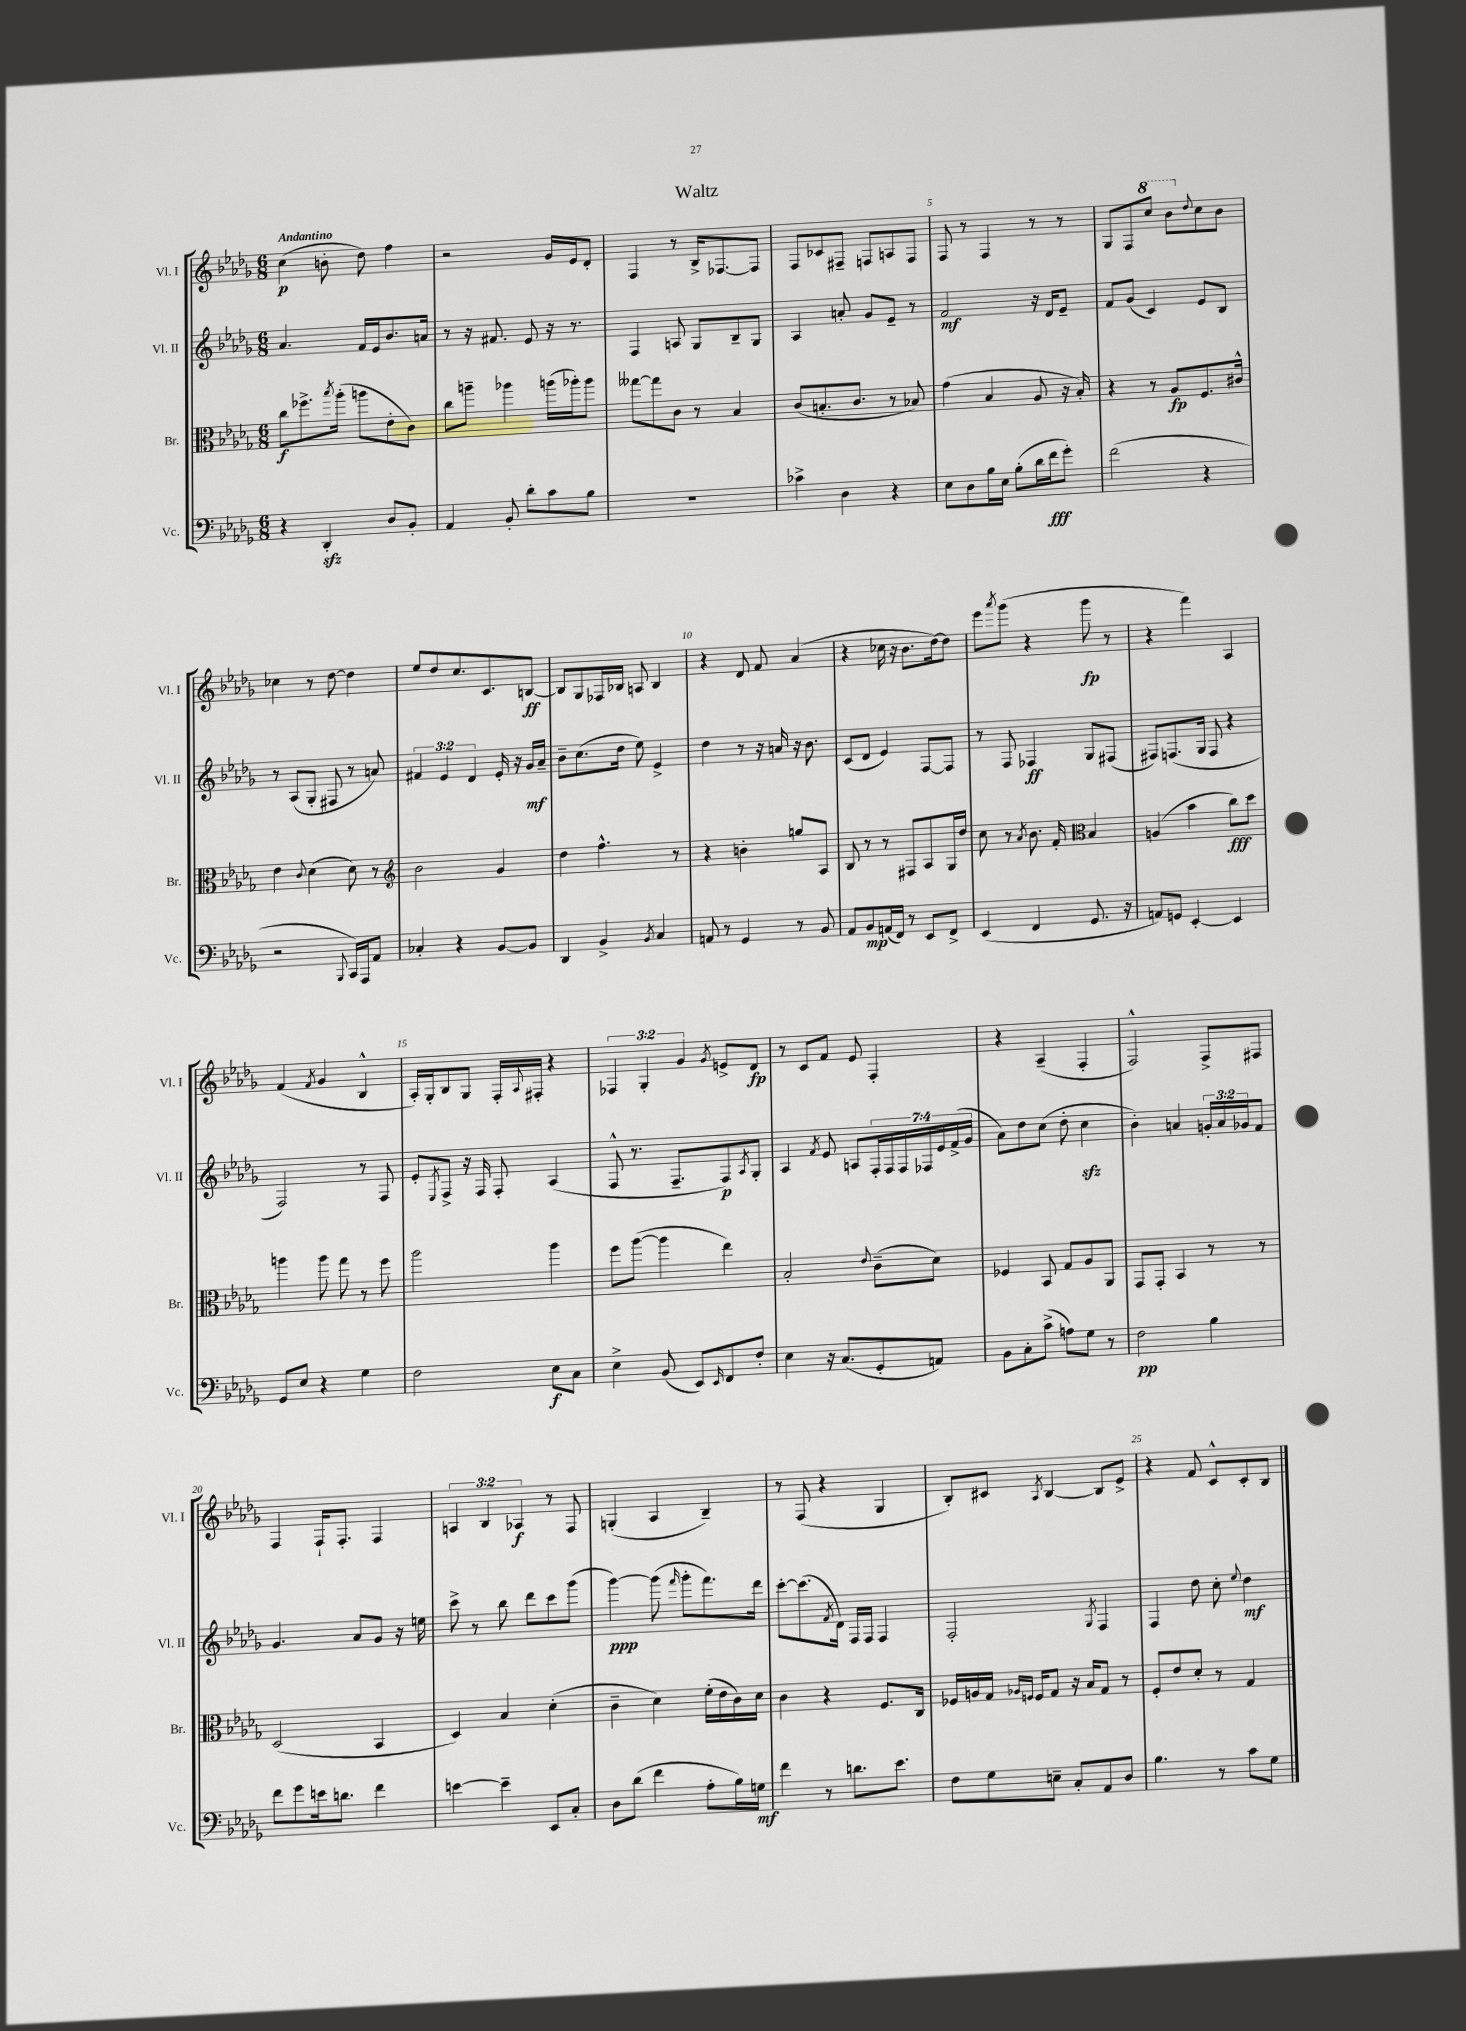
\header { title = "Waltz" }
<<
\new StaffGroup <<
\new Staff = "s0" \with { instrumentName = "Vl. I" shortInstrumentName = "Vl. I" } {
    \clef treble \key des \major \numericTimeSignature \time 6/8 \override Staff.TupletNumber.text = #tuplet-number::calc-fraction-text \tempo "Andantino"
    c''4\p( b'8-. des''8) f''4 |
    r2 ges'16 ees'16 des'8-. |
    f4 r8 bes16-> fes8.~ fes8 |
    f8 ces'8 fis8-- f8 a8 f8 |
    f8 r8 f4 r8 r8 |
    ges8 f8 \ottava #1 c'''8 bes''8 \ottava #0 \appoggiatura { des''8 } c''8 bes'8 |
    ces''4 r8 des''8~ des''4 |
    ees''8 des''8 c''8. c'8. b8~\ff |
    b8 ges8 fes16 bes16 a8 bes4 |
    r4 des'8 f'8 aes'4( |
    r4 ces''16 r16 bes'8. des''16~) des''8 |
    ees'''8 \acciaccatura { aes'''8 } ges'''8( r4 ges'''8\fp r8 |
    r4 f'''4) aes4 |
    f'4( \acciaccatura { f'8 } ges'4 bes4-^ |
    aes16-.) ges16-. bes8 ges8 f16-. \appoggiatura { aes8 } fis16-. r4 |
    \tuplet 3/2 { fes4 ges4-. ges'4 } \acciaccatura { ges'8 } e'8-> des'8\fp |
    r8 c'8 f'8 ees'8 f4-. |
    r4 aes4--( f4-. |
    f2-^) f8-> fis8 |
    f4 f16-! f8.-. f4 |
    \tuplet 3/2 { a4 bes4 aes4\f } r8 f8 |
    g4-.( aes4 bes4--) |
    r8 f8( r4 ges4 |
    bes8-.) cis'8 \acciaccatura { aes8 } bes4~ bes8 ees'8-> |
    r4 f'8 c'8-^ c'8-. bes8 \bar "|." |
}
\new Staff = "s1" \with { instrumentName = "Vl. II" shortInstrumentName = "Vl. II" } {
    \clef treble \key des \major \numericTimeSignature \time 6/8 \override Staff.TupletNumber.text = #tuplet-number::calc-fraction-text
    aes'4. f'16 ees'16 bes'8. a'16 |
    r8 r16 fis'8. ees'8 r16 r8. |
    f4 a8 ges8 bes8-- ges8 |
    aes4 a'8-. ges'8 ees'8-- r8 |
    f'2\mf r16 des'16 ees'8-- |
    f'8 ges'8( c'4) ees'8 bes8 |
    r8 aes8( ges8-. fis8 r8 a'8) |
    \tuplet 3/2 { fis'4 ees'4 des'4 } ees'16-. r16 ges'16\mf aes'16-- |
    bes'8-- c''8.( des''16 ees''8) ees'4-> |
    des''4 r8 r16 a'16 r16 bes'8. |
    c'8( des'8 ees'4) f8~ f8 |
    r8 f8 fes4\ff ges8 fis8( |
    fis8) f8.( ges16 f8 r4 |
    f2) r8 f8 |
    ees'8-. \acciaccatura { ees8 } f8-> r16 f16 f8-. aes4( |
    f8-^ r8. f8.-- f8\p) \acciaccatura { aes8 } ges8-. |
    aes4 \acciaccatura { f'8 } ees'8 a8 \tuplet 7/4 { f16-. f16 f16 fes16 ees'16 f'16->( ges'16 } |
    aes'8) des''8 c''8( des''8-. c''4\sfz |
    bes'4-.) a'4 \tuplet 3/2 { g'16-. a'16 ges'16 } f'8 |
    ges'4. aes'8 ges'8 r16 e''16 |
    c'''8-> r8 bes''8 des'''8 c'''8 ges'''8( |
    ges'''4~\ppp) ges'''8( \grace { f'''16 } ges'''8-. f'''8.) des'''16 |
    c'''8~-. c'''8.( \acciaccatura { f'8 } des'16) f16 f16 f4 |
    f2-. \acciaccatura { ges8 } f4 |
    f4 des''8 c''8-. \appoggiatura { ees''8 } des''4\mf \bar "|." |
}
\new Staff = "s2" \with { instrumentName = "Br." shortInstrumentName = "Br." } {
    \clef alto \key des \major \numericTimeSignature \time 6/8
    c''8\f fes''8.-> \acciaccatura { bes''8 } aes''16-.( a''8 ees'8-. c'8) |
    c''8 a''8-- aes''4 a''16( aes''16-.) aes''8 |
    geses''8~ geses''8 c'8 r8 bes4 |
    c'8( b8.-. c'8. r8 bes8) |
    ges'4( bes4 aes8 r16 bes16-.) |
    r4 r8 aes8\fp f8. cis'16-^ |
    ees'4 \appoggiatura { c'8 } des'4( des'8) r8 |
    \clef treble bes'2 ges'4 |
    des''4 f''4.-^ r8 |
    r4 b'4-. g''8 aes8 |
    bes8 r8 r8 fis8 aes8 ges16 des''16 |
    c''8 r8 \acciaccatura { aes'8 } bes'8. f'16-. \clef alto bes4 |
    a4( bes'4 c''8\fff) des''8 |
    a''4 a''8 ges''8 r8 f''8 |
    aes''2 aes''4 |
    f''8 aes''8~( aes''4 ees''4) |
    bes2-. \appoggiatura { ees'8 } c'8--( des'8) |
    fes4 bes,8 ges8 aes8 aes,8 |
    ges,8 ges,8-. bes,4 r8 r8 |
    des2( bes,4 |
    des4) bes4 des'4-.( |
    c'4-- des'4) f'16-.( ees'16 c'16) des'16 |
    c'4 r4 f8. c16 |
    fes16 a16 ges16 \grace { aes16 f16 } f16 ges8 r16 bes16 ges8 r8 |
    f8-. ees'8 des'8-. r8 ges4 \bar "|." |
}
\new Staff = "s3" \with { instrumentName = "Vc." shortInstrumentName = "Vc." } {
    \clef bass \key des \major \numericTimeSignature \time 6/8
    r4 des,4-.\sfz des8 bes,8-. |
    aes,4 bes,8-. des'8-. c'8 bes8 |
    R2. |
    ces'4-> des4 r4 |
    ees8 des8 bes16 ees16 bes8-.( des'16 f'16\fff ges'8-.) |
    f'2( r4 |
    r2 \appoggiatura { bes,,8 } c,16) aes,,16 aes,8 |
    ces4-. r4 bes,8~ bes,8 |
    des,4 bes,4-> \acciaccatura { bes,8 } c4 |
    a,8 r8 ges,4 r8 bes,8 |
    aes,8 bes,8\mp a,16( f,16) r8 ees,8 f,8-> |
    ees,4( f,4 ges,8. r16 |
    a,8) g,8 ees,4~-. ees,4 |
    ges,8 ees8 r4 ges4 |
    f2 ees8\f c8 |
    ees4-> bes,8( ees,8) \grace { ees,16 } f,8 f8-. |
    ees4 r16 c8.( ges,8-. a,8) |
    bes,8 c8-. c'8->( a8) ges8 r8 |
    f2\pp bes4 |
    f'8 ges'8 e'16 d'8. f'4 |
    e'4~ e'4-- ees,8 c8-. |
    des8 des'8( f'4 aes8-. bes16) g16\mf |
    f'4 r8 d'8. ees'8. |
    f8 ges8 e8-- c8-. aes,8 des8 |
    bes4. r8 c'8 ges8 \bar "|." |
}
>>
>>
\layout { \context { \Score \override BarNumber.break-visibility = ##(#f #t #t) barNumberVisibility = #(every-nth-bar-number-visible 5) } }
